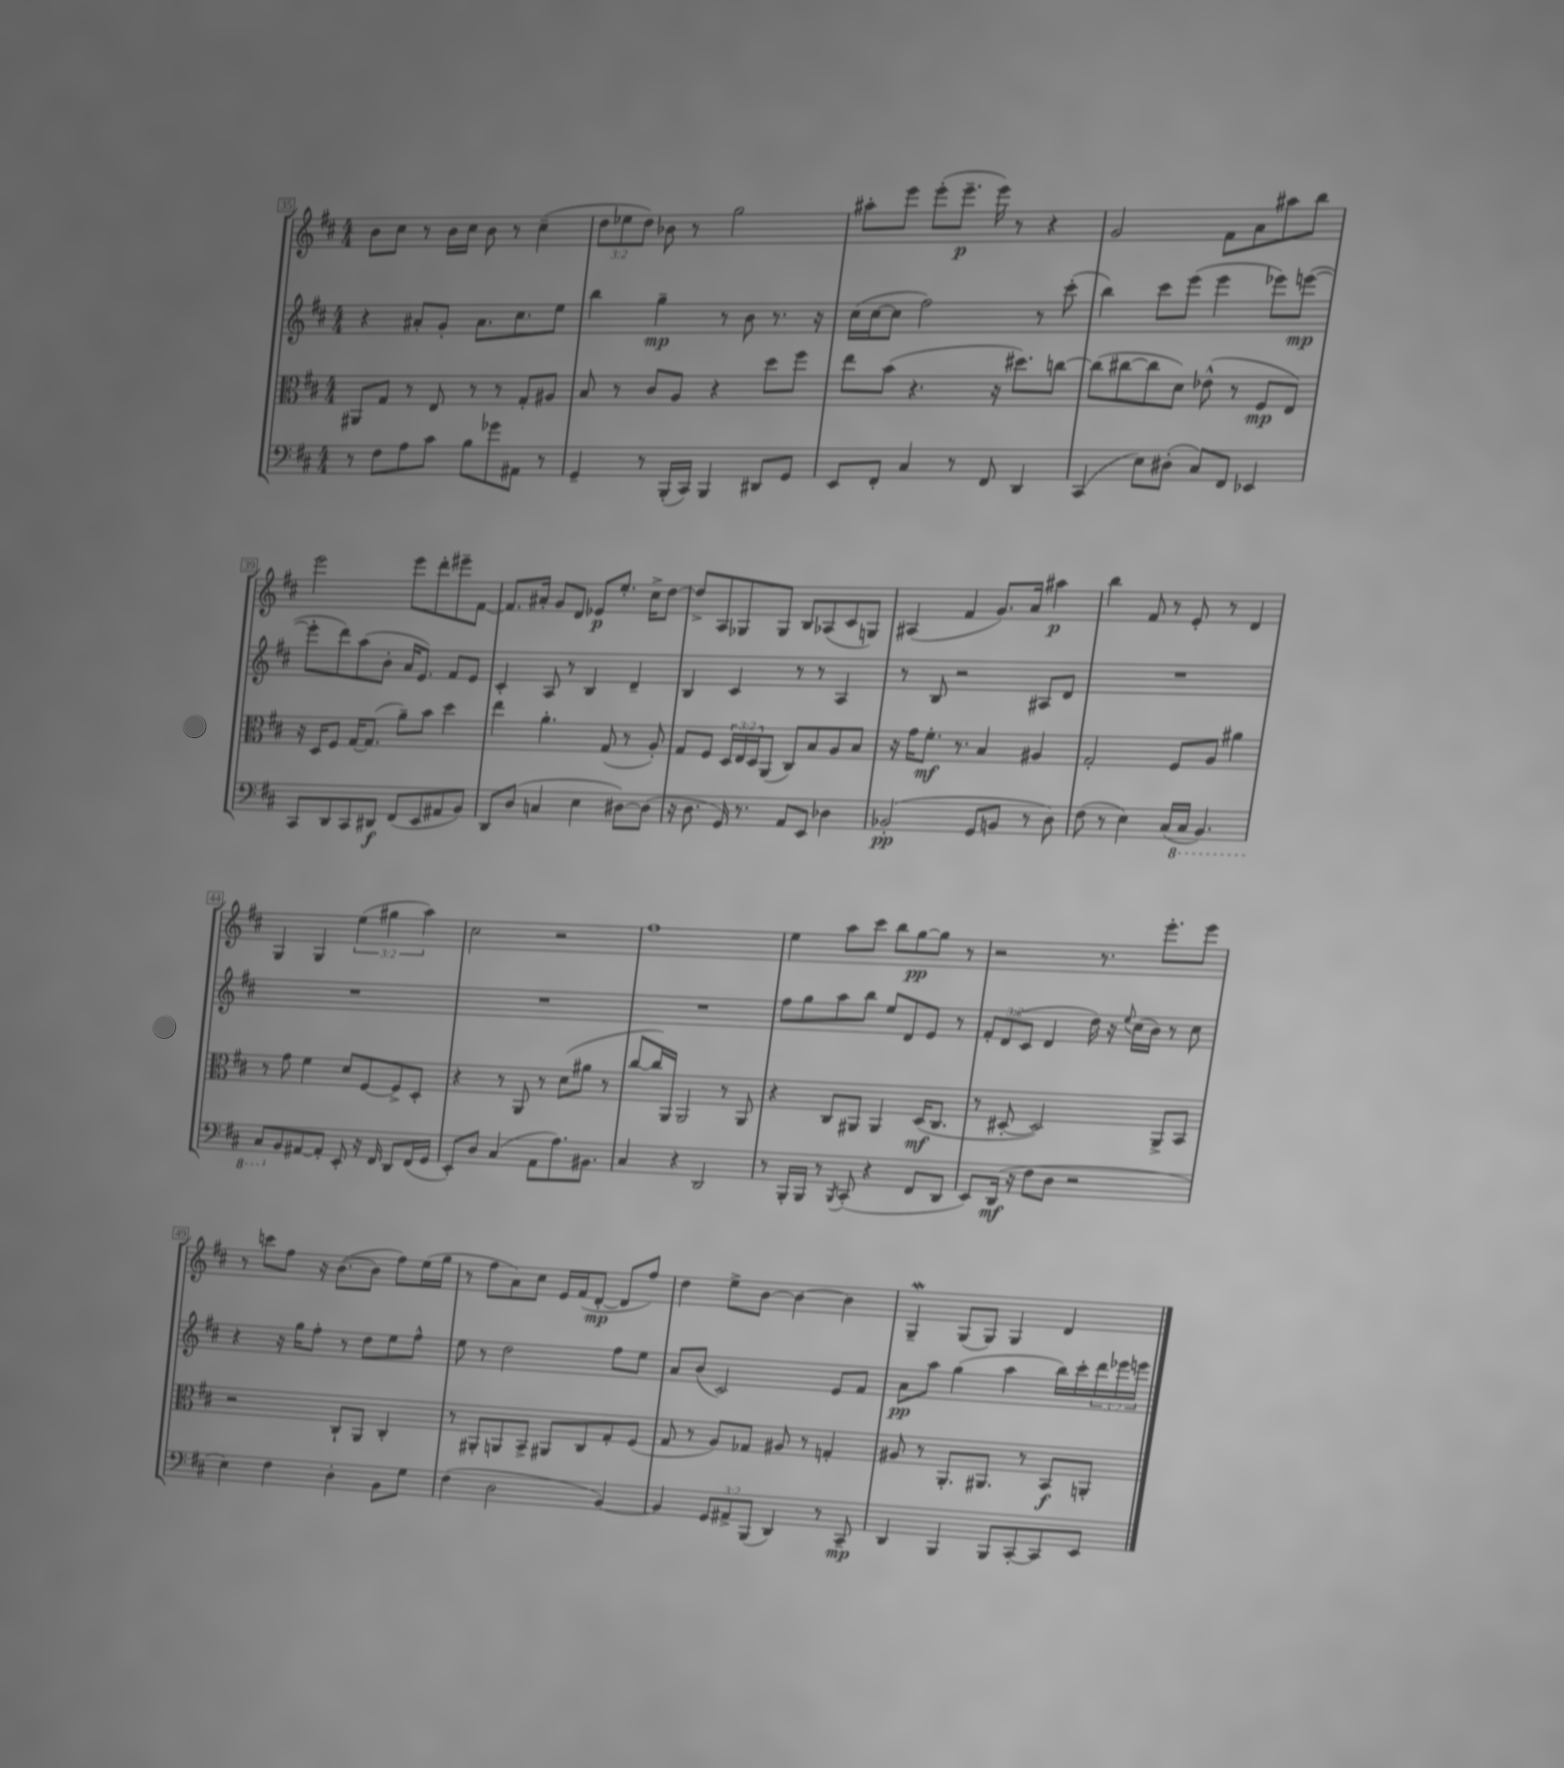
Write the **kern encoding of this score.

**kern	**kern	**kern	**kern
*staff4	*staff3	*staff2	*staff1
*clefF4	*clefC3	*clefG2	*clefG2
*k[f#c#]	*k[f#c#]	*k[f#c#]	*k[f#c#]
*M4/4	*M4/4	*M4/4	*M4/4
8r	8AA#/L	4r	8b\L
8F#\L	8G/J	.	8cc#\J
8A\	8r	8a#'/L	8r
8c#\J	8E/	8g'/J	16b\LL
.	.	.	16cc#\JJ
8B\L	8r	8.a#\L	8b\
8g-\	8r	.	8r
.	.	8.cc#\	.
8AA#\J	8G'/L	.	(4cc#~\
8r	8A#/J	8ee\J	.
=	=	=	=
4GG~/	8B/	4bb\	12dd\L
.	.	.	12ee-\
.	8r	.	.
.	.	.	12dd\J)
8r	8c#/L	4gg~\	8b-\
(16BBB'/LL	8A/J	.	8r
16CC#/JJ)	.	.	.
4BBB/	4r	8r	2gg\
.	.	8b\	.
8DD#/L	8dd\L	8.r	.
8GG/J	8ff#\J	.	.
.	.	16r	.
=	=	=	=
8EE/L	8ee\L	(16cc#\LL	8aa#'\L
.	.	[16cc#\J	.
8FF#'/J	(8b\J	8cc#\]J	8eee\J
4C#/	4.r	2ff#\)	(8eee'\L
.	.	.	8.eee~\J
8r	.	.	.
.	.	.	16eee\)
8FF#/	16r	.	8r
.	8.dd#\L)	.	.
4DD/	.	8r	4r
.	[8cc\J	(8ccc#'\	.
=	=	=	=
(4CC#/	(8cc\]L	4bb\)	2g/
.	[8cc#\	.	.
8E\L)	8cc#\]	8ccc#\L	.
(8D#'\J	8d\J)	(8eee\J	.
8C#/L)	(8e-^^\	4eee\	8f#\L
8FF#/J	8r	.	8a\
4EE-/	8F#/L	8eee-\L)	8aa#\
.	8E/J)	([8eee\J	8bb\J
=	=	=	=
8CC#/L	16r	8eee'\]L	2eee\
.	16D/LK	.	.
8DD/	8F#/J	8ddd\)	.
8CC#/	[16G/LK	(8aa\	.
.	(8.G/]J	.	.
8DD#/J	.	8b'\J	.
(8FF#/L	8a~\L)	16a/LK	8eee\L
.	.	8.e/J)	.
8EE/	8b\J	.	8ddd'\
8AA#/	4dd\	8f#/L	8eee#~\
8BB/J)	.	8e/J	[8f#\J
=	=	=	=
8DD/L	4ee\	4c#'/	8.f#/]L
(8D/J	.	.	.
.	.	.	16a#'/Jk
4C/	4.a'\	8A/	8g/L
.	.	8r	8d/J
4E\	.	4B/	8e-/L
.	(8G/	.	8.ee'/J
[8D#\L)	8r	4d~/	.
.	.	.	16cc#^\LK
(8D#\]J	8A'/)	.	[8dd\J
=	=	=	=
16r	8G/L	4B/	8dd^/]L
8.D\	.	.	.
.	8F#/J	.	8A/
16GG/)	24D/LL	4c#/	8G-/
.	24E/	.	.
8.r	.	.	.
.	24D/J	.	.
.	(8AA/J	.	8G-/J
8AA/L	8C#/L)	8r	8B/L
8EE/J	8B/	8r	(8A-/
4D-\	8A/	4A/	8c#/
.	8B/J	.	8G/J)
=	=	=	=
(2BB-'/	16r	8r	(4A#/
.	16g\LK	.	.
.	8.f#'\J	8B/	.
.	.	2r	4f#/
.	8.r	.	.
8GG/L	4B/	.	8.g/L)
8BB/J	.	.	.
.	.	.	16a/Jk
8r	4A#/	8A#/L	4aa#\
8D\)	.	8d/J	.
=	=	=	=
(8F#\	2G'/	1r	4bb\
8r	.	.	.
4E\)	.	.	8f#/
.	.	.	8r
(16C#/LL	8F#/L	.	8e'/
16CC#/JJ	.	.	.
4.BBB/)	8A/J	.	8r
.	4a#\	.	4d/
=	=	=	=
8CC#/L	8r	1r	4G/
8BB/	8g\	.	.
[8AA#/	4f#\	.	4G/
8AA#'/]J	.	.	.
8EE'/	8d/L	.	(6ee\
16r	[8F#/	.	.
.	.	.	6gg#\
16FF#/	.	.	.
8DD/L	8F#^/]	.	.
.	.	.	6aa\)
(16FF#/L	8D'/J	.	.
16GG/JJ	.	.	.
=	=	=	=
8EE'/L)	4r	1r	2cc#\
8D/J	.	.	.
(4C#/	8r	.	.
.	8AA/	.	.
8AA\L	8r	.	2r
8.A\)	(8d\L	.	.
.	8a#\J	.	.
8.BB#\J	.	.	.
.	8r	.	.
=	=	=	=
4C#/	[8cc#/L	1r	1ff#
.	16cc#/]L)	.	.
.	16AA/JJ	.	.
4r	2AA/	.	.
2DD/	.	.	.
.	8r	.	.
.	8AA/	.	.
=	=	=	=
8r	4r	8ff#\L	4ee\
16BBB'/LL	.	8gg\	.
16BBB/JJ	.	.	.
8r	8C#/L	8aa\	8aa\L
8qBBB/	.	.	.
(8CC#'/	8AA#/J	8bb\J	8ccc#\J
4r	4AA#/	8ee/L	8bb\L
.	.	8d/	[8gg\
8FF#/L	(16D/LK	8e/J	8gg\]J
.	8.C#/J	.	.
8DD/J	.	8r	8r
=	=	=	=
8EE/L)	8r	12f#'/L	2r
.	.	(12d/	.
(16DD/Jk	[8D#'/	.	.
.	.	12c#/J	.
16r	.	.	.
8F#\L	2D#/])	4d/	.
8D\J	.	.	.
2r	.	16dd\)	8.r
.	.	16r	.
.	.	8qqee/	.
.	.	(16cc#\LL	.
.	.	16b\JJ)	8.eee'\L
.	8AA^/L	8r	.
.	8BB/J	8cc#\	8eee\J
=	=	=	=
4E\)	2r	4r	8r
.	.	.	8ccc\L
4F#\	.	16r	8ff#\J
.	.	16gg\LK	.
.	.	8ff#'\J	16r
.	.	.	([8.b\L
4D'\	8C#`/L	8r	.
.	8AA/J	8dd\L	8b\]J
8BB\L	4C#'/	8ee\	8ff#\L)
8G\J	.	8ff#^^\J	(16ee\L
.	.	.	16gg\JJ
=	=	=	=
(4F#\	8r	8ee\	8r
.	8AA#'/L	8r	8ff#\L
2D\	8AA/	2dd\	8a\)
.	8BB^/J	.	8cc#\J
.	8AA#/L	.	16e/LL
.	.	.	(16f#/J
.	8C#/	.	[8d'/J
[4BB/)	8G'/	8ff#\L	8d/]L
.	(8F#/J	8ee\J	8ff#/J)
=	=	=	=
4BB/]	8G/	8a/L	4dd\
.	8r	(8b/J	.
12GG/L	8A/L)	2c#/)	8ee^\L
12AA#^/	.	.	.
.	8G-/J	.	[8b\J
(12BBB/J	.	.	.
4DD/)	8A#/	.	4b\_
.	8r	.	.
8r	4G'/	8e/L	4b\]
8CC#~/	.	8f#/J	.
=	=	=	=
4DD/	8A#/	8a\L	4G~/
.	8r	8aa\J	.
4BBB/	8.AA'/L	(4gg\	(8G/L
.	.	.	8G/J)
.	8.AA#/J	.	.
8BBB/L	.	4aa\	4G/
[8CC#'/	8r	.	.
8CC#/]	8BB/L	16bb\LL)	4d/
.	.	16ccc#'\	.
8EE/J	8AA'/J	24ddd\	.
.	.	24eee-\	.
.	.	24eee\JJ	.
==	==	==	==
*-	*-	*-	*-
